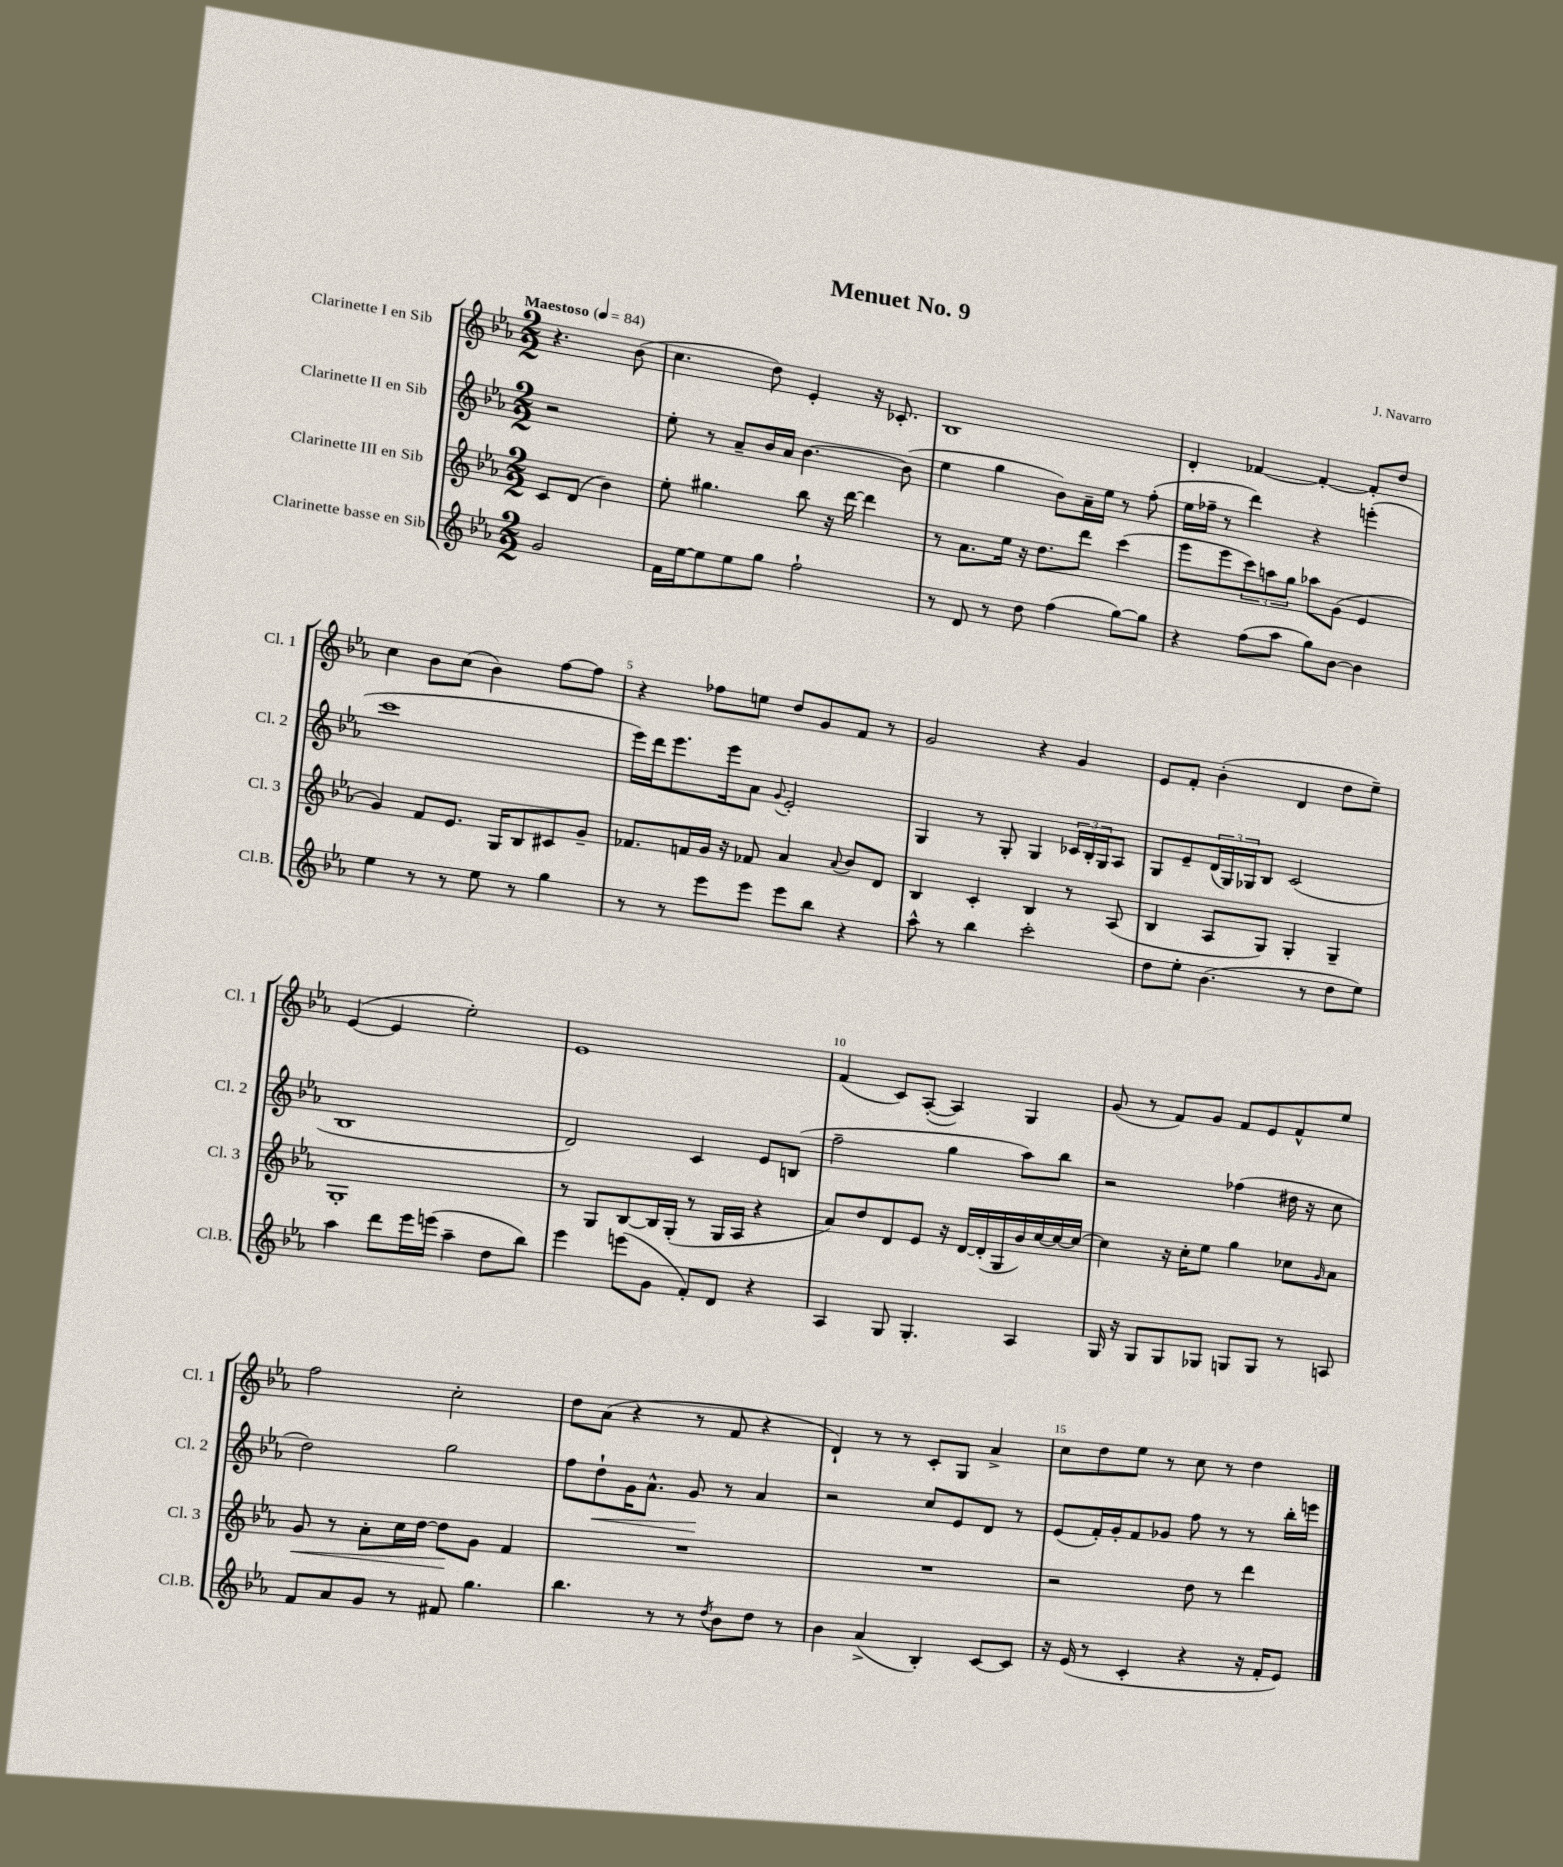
\header { title = "Menuet No. 9" composer = "J. Navarro" }
<<
\new StaffGroup <<
\new Staff = "s0" \with { instrumentName = "Clarinette I en Sib" shortInstrumentName = "Cl. 1" } {
    \clef treble \key ees \major \numericTimeSignature \time 2/2 \partial 2 \tempo "Maestoso" 4 = 84
    r4. bes'8( |
    c''4. d''8) ees'4-. r16 ces'8.-. |
    bes1 |
    d'4-. fes'4~ fes'4~-. fes'8-. d''8 |
    c''4 bes'8 c''8( bes'4) f''8~ f''8 |
    r4 fes''8 e''8 d''8 g'8 f'8 r8 |
    g'2 r4 g'4 |
    ees'8 f'8-. bes'4-.( d'4 d''8 ees''8--) |
    ees'4~( ees'4 ees''2-.) |
    ees'1 |
    f'4( c'8) aes8~-.( aes4) g4 |
    g'8( r8 f'8) g'8 f'8 ees'8 f'8-^ ees''8 |
    f''2 c''2-. |
    d''8 aes'8( r4 r8 f'8 r4 |
    d'4-!) r8 r8 c'8-. g8 aes'4-> |
    c''8 d''8 ees''8 r8 c''8 r8 d''4 \bar "|." |
}
\new Staff = "s1" \with { instrumentName = "Clarinette II en Sib" shortInstrumentName = "Cl. 2" } {
    \clef treble \key ees \major \numericTimeSignature \time 2/2 \partial 2
    r2 |
    ees''8-. r8 aes'8-- bes'16 aes'16 bes'4.~ bes'8( |
    ees''4 g''4 bes'8) aes'16-- ees''16 r8 f''8-.( |
    ees''16 fes''16-- r8 d'''4) r4 e'''4-.( |
    c'''1 |
    ees'''16) d'''16 ees'''8. ees'''16 aes'8 \appoggiatura { g'8 } ees'2-. |
    g4 r8 g8-. g4 \tuplet 3/2 { ces'16 bes16-. g16 } aes8 |
    g8 ees'8-- \tuplet 3/2 { d'16( g16) ges16 } bes8 c'2( |
    bes1 |
    d'2) c'4 ees'8 b8( |
    f''2-- g''4 aes''8) bes''8 |
    r2 fes''4( dis''16 r16 c''8 |
    d''2) g''2 |
    f''8 d''8-!\< g'16 aes'8.-^ g'8\! r8 aes'4 |
    r2 c''8 ees'8 d'8 r8 |
    ees'8( f'16-.) g'16-. f'8 ges'8 f''8 r8 r8 bes''16-. e'''16 \bar "|." |
}
\new Staff = "s2" \with { instrumentName = "Clarinette III en Sib" shortInstrumentName = "Cl. 3" } {
    \clef treble \key ees \major \numericTimeSignature \time 2/2 \partial 2
    c'8 d'8( bes'4) |
    ees''8-. gis''4. bes''8 r16 d'''16~ d'''4 |
    r8 aes'8. ees''16 r16 d''8. d'''8 c'''4( |
    ees'''8 ees'''8 \tuplet 3/2 { c'''8) a''8 g''8 } aes''8 g'8( ees'4 |
    g'4) f'8 ees'8. g16 bes8 cis'8 g'8-- |
    fes'8. f'16 g'16 r16 fes'8 aes'4 \appoggiatura { aes'8 } bes'8 d'8 |
    bes4 c'4-. bes4 r8 aes8( |
    bes4 aes8 g8) g4-. g4-- |
    g1-. |
    r8 g8 bes8~ bes16 g16-.( r8 g16 aes16 r4 |
    aes'8) d''8 d'8 ees'8 r16 d'16~ d'16-.( g16 bes'16) c''16~ c''16~ c''16~ |
    c''4 r16 c''16-. ees''8 g''4 ces''8 \grace { g'16 } aes'8 |
    g'8\< r8 aes'8-. c''16 d''16~ d''8\! g'8 f'4 |
    R1 |
    R1 |
    r2 d''8 r8 d'''4 \bar "|." |
}
\new Staff = "s3" \with { instrumentName = "Clarinette basse en Sib" shortInstrumentName = "Cl.B." } {
    \clef treble \key ees \major \numericTimeSignature \time 2/2 \partial 2
    g'2 |
    f'16 ees''16~ ees''8 ees''8 g''8 f''2-! |
    r8 d'8 r8 d''8 f''4( g''8~) g''8 |
    r4 f''8( aes''8 g''8) bes'8~ bes'4 |
    ees''4 r8 r8 ees''8 r8 g''4 |
    r8 r8 ees'''8 ees'''8 ees'''8 bes''8 r4 |
    aes''8-^ r8 bes''4 c'''2-. |
    d''8 ees''8-. bes'4.( r8 d''8 ees''8) |
    aes''4 d'''8 ees'''16 e'''16( aes''4-- d''8 bes''8) |
    ees'''4 e'''8( g'8 f'8-.) d'8 r4 |
    aes4 g8 g4.-. aes4 |
    g16 r16 g8 g8 ges8 g8 g8 r8 a8 |
    f'8 aes'8 g'8 r8 fis'8 g''4. |
    bes''4. r8 r8 \acciaccatura { d''8 } bes'8 d''8 r8 |
    bes'4 aes'4->( bes4-.) c'8~ c'8 |
    r16 ees'16( r8 c'4-. r4 r16 f'16-. ees'8) \bar "|." |
}
>>
>>
\layout { \context { \Score \override BarNumber.break-visibility = ##(#f #t #t) barNumberVisibility = #(every-nth-bar-number-visible 5) } }
